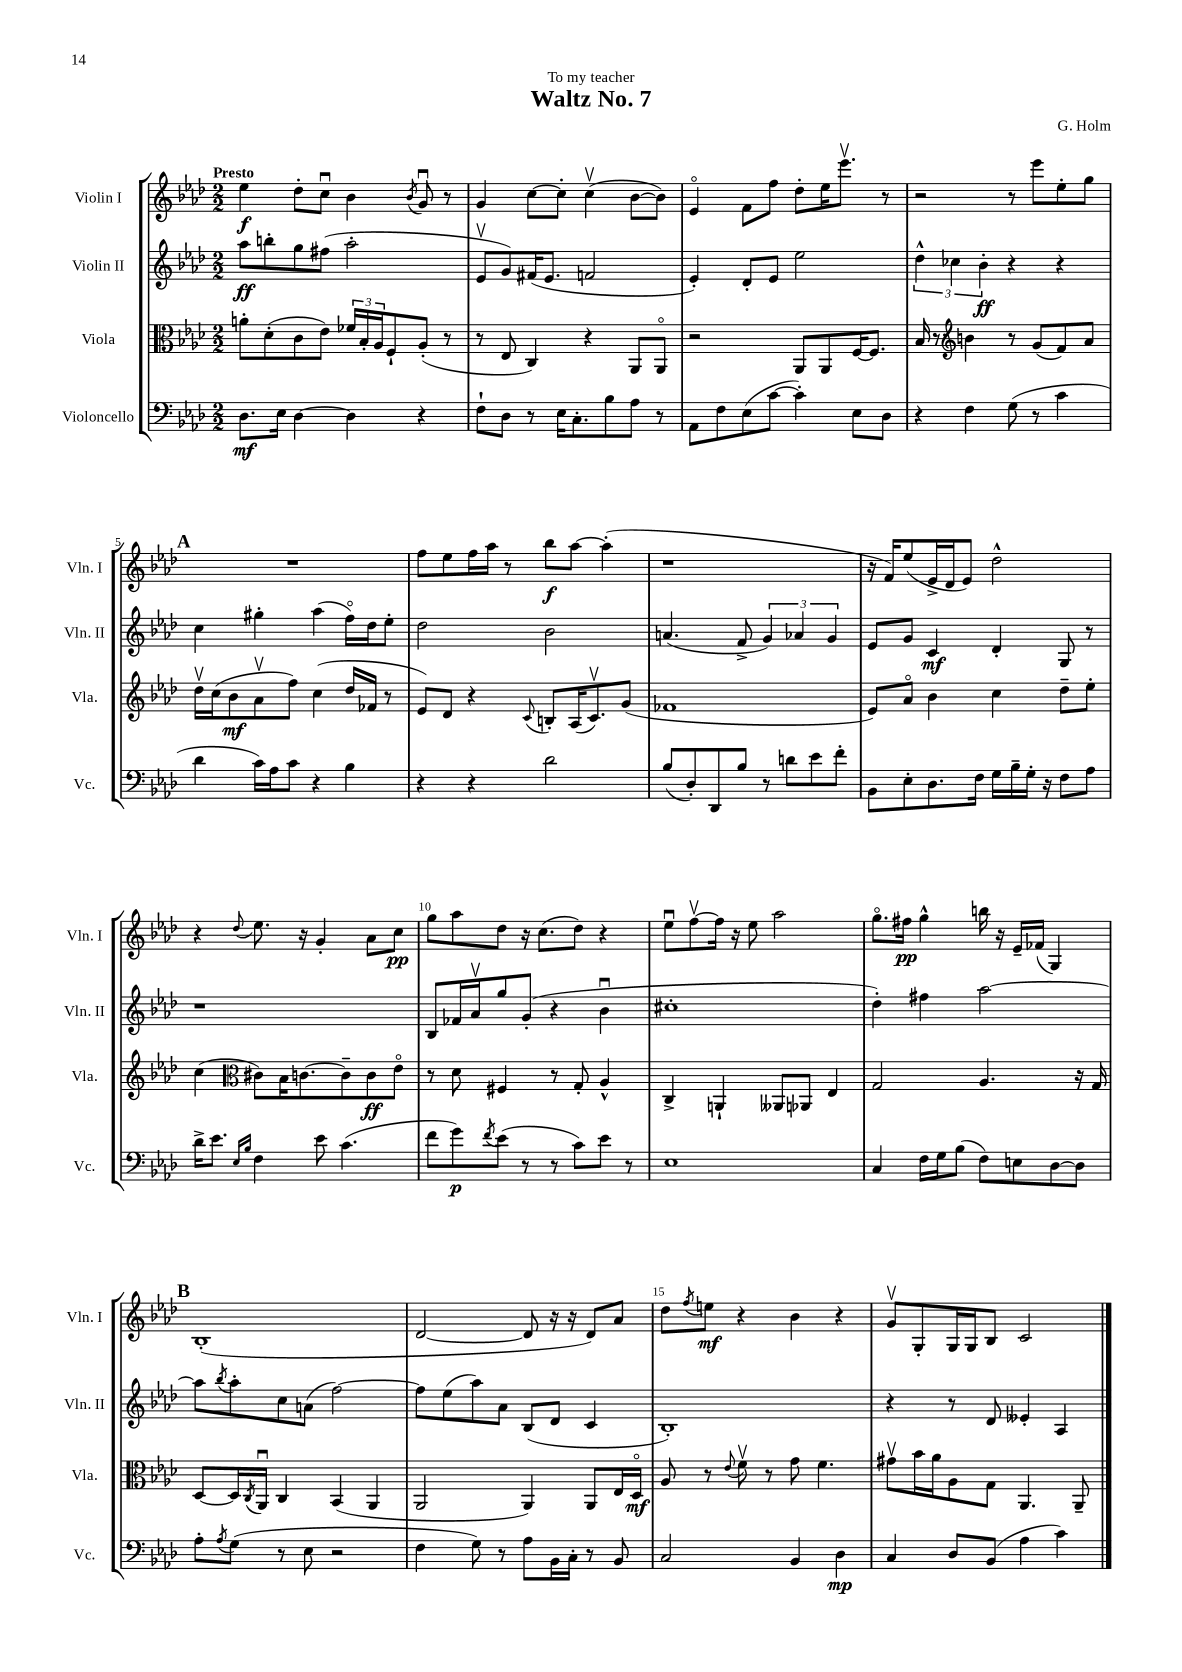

**kern	**dynam	**kern	**dynam	**kern	**dynam	**kern	**dynam
*part4	*part4	*part3	*part3	*part2	*part2	*part1	*part1
*staff4	*staff4	*staff3	*staff3	*staff2	*staff2	*staff1	*staff1
*I"Violoncello	*	*I"Viola	*	*I"Violin II	*	*I"Violin I	*
*I'Vc.	*	*I'Vla.	*	*I'Vln. II	*	*I'Vln. I	*
*clefF4	*	*clefC3	*	*clefG2	*	*clefG2	*
*k[b-e-a-d-]	*	*k[b-e-a-d-]	*	*k[b-e-a-d-]	*	*k[b-e-a-d-]	*
*M2/2	*	*M2/2	*	*M2/2	*	*M2/2	*
=1	=1	=1	=1	=1	=1	=1	=1
!	!	!	!	!	!	!LO:TX:a:B:t=Presto	!
8.D-\L	mf	8an'\L	.	8aa-\L	ff	4ee-\	f
.	.	(8d-'\	.	8bbn'\	.	.	.
16E-\Jk	.	.	.	.	.	.	.
[4D-\	.	8c\	.	8gg\	.	8dd-'\L	.
.	.	8e-\J)	.	(8ff#X\J	.	8ccu\J	.
4D-\]	.	24f-X/LL	.	2aa-'\	.	4b-\	.
.	.	24B-'/	.	.	.	.	.
.	.	24A-/J	.	.	.	.	.
.	.	8F`/	.	.	.	.	.
.	.	.	.	.	.	8qb-/	.
4r	.	(8A-'/J	.	.	.	8gu/	.
.	.	8r	.	.	.	8r	.
=2	=2	=2	=2	=2	=2	=2	=2
8F`\L	.	8r	.	8e-v/L	.	4g/	.
8D-\J	.	8E-/	.	8g/)	.	.	.
8r	.	4C/)	.	(16f#X/K	.	[8cc\L	.
.	.	.	.	8.e-/J	.	.	.
16E-\KL	.	.	.	.	.	8cc'\J]	.
8.C'\	.	.	.	.	.	.	.
.	.	4r	.	2fn/	.	(4ccv\	.
8B-\	.	.	.	.	.	.	.
8A-\J	.	8AA-/L	.	.	.	[8b-\L	.
8r	.	8AA-/J	.	.	.	8b-\J])	.
=3	=3	=3	=3	=3	=3	=3	=3
8AA-\L	.	2r	.	4e-'/)	.	4e-/	.
8F\	.	.	.	.	.	.	.
(8E-\	.	.	.	8d-'/L	.	8f\L	.
[8c\J	.	.	.	8e-/J	.	8ff\J	.
4c'\])	.	8AA-/L	.	2ee-\	.	8dd-'\L	.
.	.	8AA-/	.	.	.	16ee-\K	.
.	.	.	.	.	.	8.eee-v\J	.
8E-\L	.	[16F/K	.	.	.	.	.
.	.	8.F/J]	.	.	.	.	.
8D-\J	.	.	.	.	.	8r	.
=4	=4	=4	=4	=4	=4	=4	=4
4r	.	16B-/	.	6dd-^^\	.	2r	.
.	.	8.r	.	.	.	.	.
.	.	.	.	6cc-X\	.	.	.
*	*	*clefG2	*	*	*	*	*
4F\	.	4bn\	.	.	.	.	.
.	.	.	.	6b-'\	ff	.	.
(8G\	.	8r	.	4r	.	8r	.
8r	.	(8g/L	.	.	.	8eee-\L	.
4c\	.	8f/)	.	4r	.	8ee-'\	.
.	.	8a-/J	.	.	.	8gg\J	.
!!LO:LB:g=z
!!LO:REH:place=s1:t=A
=5	=5	=5	=5	=5	=5	=5	=5
4d-\	.	16dd-v\LL	.	4cc\	.	1r	.
.	.	(16cc\J	.	.	.	.	.
.	.	8b-\	mf	.	.	.	.
16c\LL)	.	8a-v\	.	4gg#X'\	.	.	.
16A-\J	.	.	.	.	.	.	.
8c\J	.	8ff\J)	.	.	.	.	.
4r	.	(4cc\	.	(4aa-\	.	.	.
4B-\	.	16dd-/LL	.	16ff\LL)	.	.	.
.	.	16f-X/JJ	.	16dd-\J	.	.	.
.	.	8r	.	8ee-'\J	.	.	.
=6	=6	=6	=6	=6	=6	=6	=6
4r	.	8e-/L)	.	2dd-\	.	8ff\L	.
.	.	8d-/J	.	.	.	8ee-\	.
4r	.	4r	.	.	.	16ff\L	.
.	.	.	.	.	.	16aa-\JJ	.
.	.	.	.	.	.	8r	.
.	.	8qqc/	.	.	.	.	.
2d-\	.	8Bn'/L	.	2b-\	.	8bb-\L	f
.	.	(16A-/K	.	.	.	[8aa-\J	.
.	.	8.cv/)	.	.	.	.	.
.	.	.	.	.	.	(4aa-'\]	.
.	.	(8g/J	.	.	.	.	.
=7	=7	=7	=7	=7	=7	=7	=7
(8B-/L	.	1f-X	.	(4.an/	.	1r	.
8D-'/)	.	.	.	.	.	.	.
8DD-/	.	.	.	.	.	.	.
8B-/J	.	.	.	8f^/	.	.	.
8r	.	.	.	6g/)	.	.	.
8dn\L	.	.	.	.	.	.	.
.	.	.	.	6a-X/	.	.	.
8e-\	.	.	.	.	.	.	.
.	.	.	.	6g/	.	.	.
8f'\J	.	.	.	.	.	.	.
=8	=8	=8	=8	=8	=8	=8	=8
8BB-\L	.	8e-/L)	.	8e-/L	.	16r	.
.	.	.	.	.	.	16f/KL)	.
8E-'\	.	8a-/J	.	8g/J	.	(8ee-/	.
8.D-\	.	4b-\	.	4c/	mf	16e-^/L	.
.	.	.	.	.	.	16d-/J	.
.	.	.	.	.	.	8e-/J)	.
16F\Jk	.	.	.	.	.	.	.
16G\LL	.	4cc\	.	4d-'/	.	2dd-^^\	.
16B-~\	.	.	.	.	.	.	.
16G'\JJ	.	.	.	.	.	.	.
16r	.	.	.	.	.	.	.
8F\L	.	8dd-~\L	.	8G/	.	.	.
8A-\J	.	8ee-'\J	.	8r	.	.	.
!!LO:LB:g=z
=9	=9	=9	=9	=9	=9	=9	=9
16d-^\KL	.	(4cc\	.	1r	.	4r	.
8.e-\J	.	.	.	.	.	.	.
16qqE-/LL	.	.	.	.	.	.	.
16qqB-/JJ	.	.	.	.	.	.	.
*	*	*clefC3	*	*	*	*	*
.	.	.	.	.	.	8qqdd-/	.
4F\	.	8c#X\L)	.	.	.	8.ee-\	.
.	.	16B-\K	.	.	.	.	.
.	.	[8.cn\	.	.	.	16r	.
8e-\	.	.	.	.	.	4g'/	.
(4.c\	.	8c~\]	.	.	.	.	.
.	.	8c\	ff	.	.	8a-\L	.
.	.	8e-\J	.	.	.	8cc\J	pp
=10	=10	=10	=10	=10	=10	=10	=10
8f\L	.	8r	.	8B-/L	.	8gg\L	.
8g\)	p	8d-\	.	16f-X/L	.	8aa-\	.
.	.	.	.	16a-v/J	.	.	.
8qf/	.	.	.	.	.	.	.
(8e-\J	.	4F#X/	.	8gg/	.	8dd-\J	.
8r	.	.	.	(8g'/J	.	16r	.
.	.	.	.	.	.	(8.cc\L	.
8r	.	8r	.	4r	.	.	.
8c\L)	.	8G'/	.	.	.	8dd-\J)	.
8e-\J	.	4A-^^/	.	4b-u\	.	4r	.
8r	.	.	.	.	.	.	.
=11	=11	=11	=11	=11	=11	=11	=11
1E-	.	4C^/	.	1cc#X'	.	8ee-u\L	.
.	.	.	.	.	.	[8ffv\	.
.	.	4AAn`/	.	.	.	16ff\Jk]	.
.	.	.	.	.	.	16r	.
.	.	.	.	.	.	8ee-\	.
.	.	8AA--X/L	.	.	.	2aa-\	.
.	.	8AA-X/J	.	.	.	.	.
.	.	4E-/	.	.	.	.	.
=12	=12	=12	=12	=12	=12	=12	=12
4C/	.	2G/	.	4dd-'\)	.	8.gg\L	.
.	.	.	.	.	.	16ff#X\Jk	pp
16F\LL	.	.	.	4ff#X\	.	4gg^^\	.
16G\J	.	.	.	.	.	.	.
(8B-\J	.	.	.	.	.	.	.
8F\L)	.	4.A-/	.	[2aa-\	.	16bbn\	.
.	.	.	.	.	.	16r	.
8En\	.	.	.	.	.	16e-~/LL	.
.	.	.	.	.	.	(16f-X/JJ	.
[8D-\	.	.	.	.	.	4G/)	.
8D-\J]	.	16r	.	.	.	.	.
.	.	16G/	.	.	.	.	.
!!LO:LB:g=z
!!LO:REH:place=s1:t=B
=13	=13	=13	=13	=13	=13	=13	=13
8A-'\L	.	[8D-/L	.	8aa-\L]	.	(1B-'	.
8qA-/	.	.	.	8qbb-/	.	.	.
(8G\J	.	16D-/L]	.	8aa-'\	.	.	.
.	.	8qC/	.	.	.	.	.
.	.	16AA-u/JJ	.	.	.	.	.
8r	.	4C/	.	8cc\	.	.	.
8E-\	.	.	.	(8an\J	.	.	.
2r	.	(4BB-/	.	[2ff\)	.	.	.
.	.	4AA-/	.	.	.	.	.
=14	=14	=14	=14	=14	=14	=14	=14
4F\	.	2AA-/	.	8ff\L]	.	[2d-/	.
.	.	.	.	(8ee-\	.	.	.
8G\)	.	.	.	8aa-\)	.	.	.
8r	.	.	.	8a-\J	.	.	.
8A-\L	.	4AA-/)	.	(8B-/L	.	8d-/]	.
16BB-\L	.	.	.	8d-/J	.	16r	.
16C'\JJ	.	.	.	.	.	16r	.
8r	.	8AA-/L	.	4c/	.	8d-/L)	.
8BB-/	.	16E-/L	.	.	.	8a-/J	.
.	.	16D-/JJ	mf	.	.	.	.
=15	=15	=15	=15	=15	=15	=15	=15
2C/	.	8A-/	.	1B-')	.	8dd-\L	.
.	.	.	.	.	.	8qff/	.
.	.	8r	.	.	.	8een\J	mf
.	.	8qqe-/	.	.	.	.	.
.	.	8fv\	.	.	.	4r	.
.	.	8r	.	.	.	.	.
4BB-/	.	8g\	.	.	.	4b-\	.
.	.	4.f\	.	.	.	.	.
4D-\	mp	.	.	.	.	4r	.
=16	=16	=16	=16	=16	=16	=16	=16
4C/	.	8g#Xv\L	.	4r	.	8gv/L	.
.	.	16b-\L	.	.	.	8G'/	.
.	.	16a-\J	.	.	.	.	.
8D-/L	.	8A-\	.	8r	.	16G/L	.
.	.	.	.	.	.	16G/J	.
(8BB-/J	.	8G\J	.	8d-/	.	8B-/J	.
4A-\	.	4.AA-/	.	4e--X'/	.	2c/	.
4c\)	.	.	.	4A-/	.	.	.
.	.	8AA-~/	.	.	.	.	.
==	==	==	==	==	==	==	==
*-	*-	*-	*-	*-	*-	*-	*-
